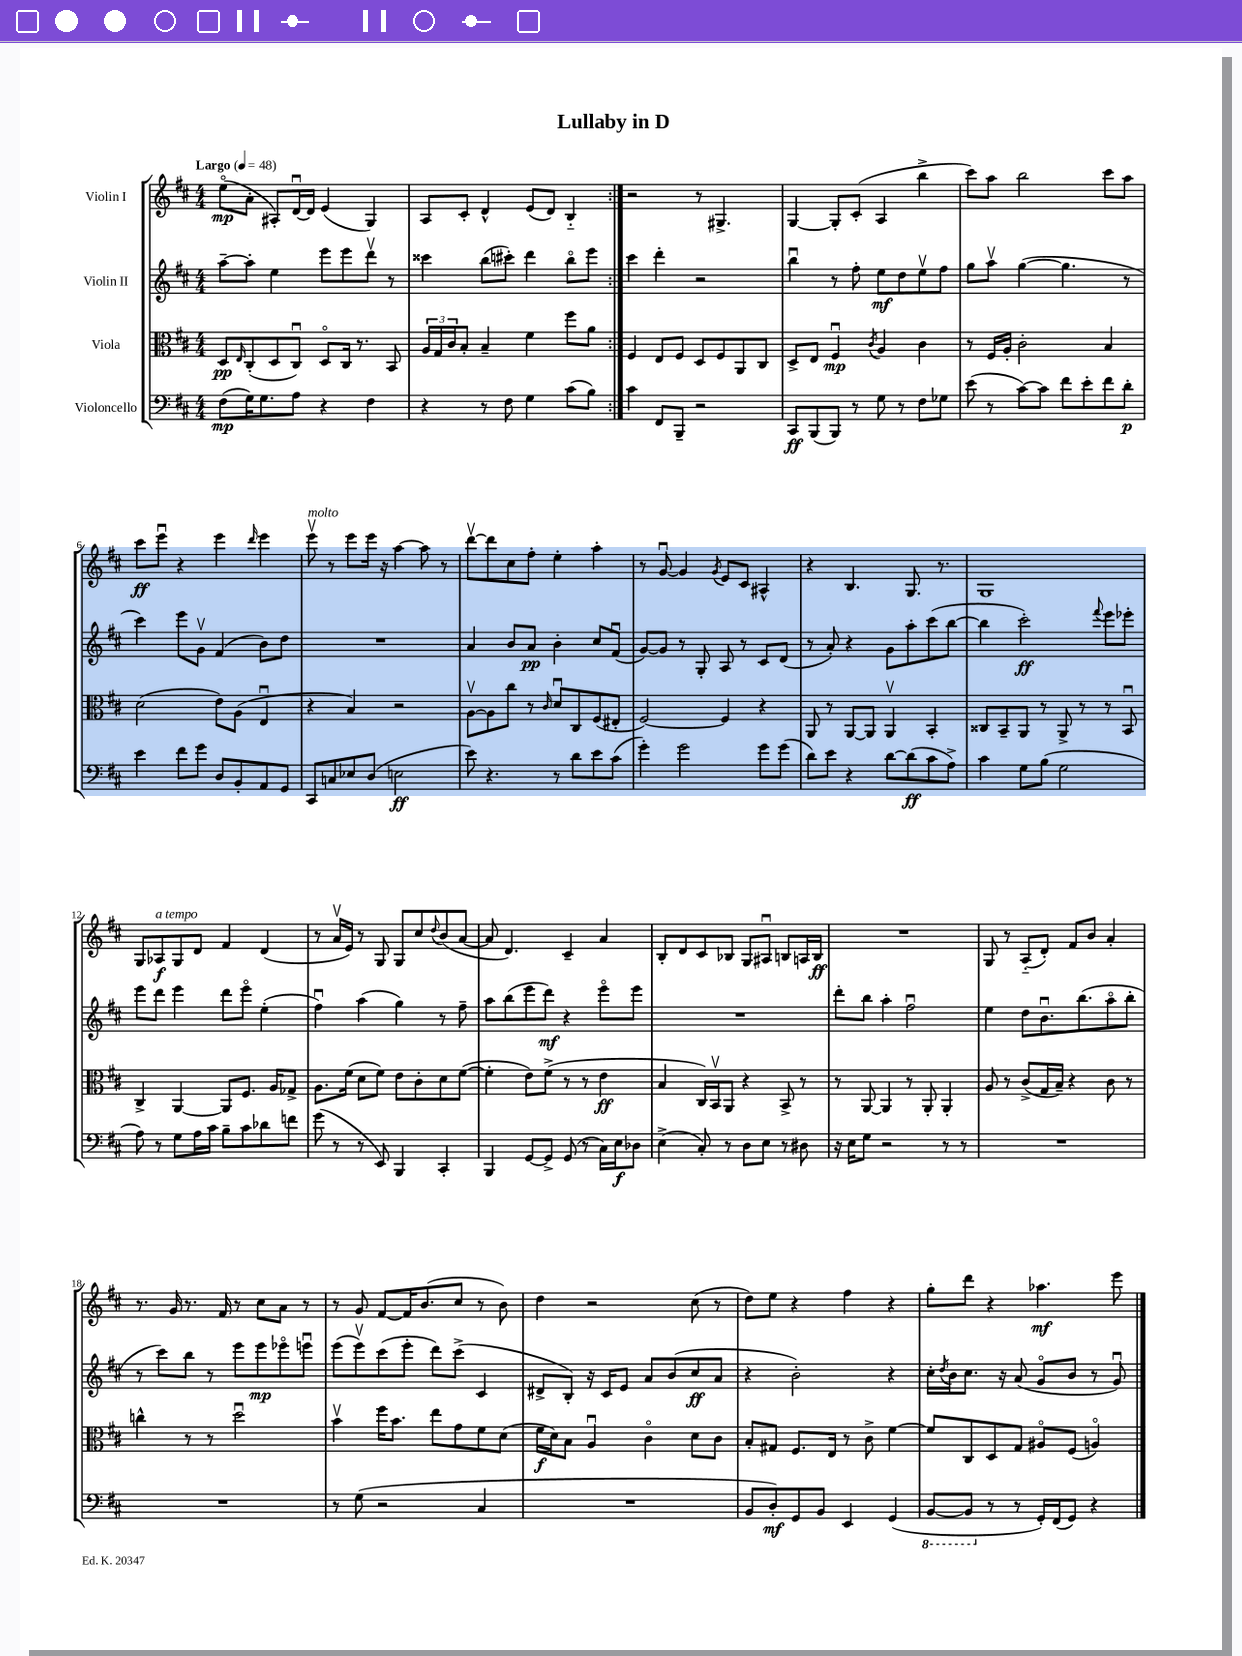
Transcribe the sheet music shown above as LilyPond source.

\header { title = "Lullaby in D" }
<<
\new StaffGroup <<
\new Staff = "s0" \with { instrumentName = "Violin I" } {
    \clef treble \key d \major \numericTimeSignature \time 4/4 \tempo "Largo" 4 = 48
    \repeat volta 2 { e''8\flageolet\mp( a'8-. ais8-.) d'16~\downbow d'16 e'4( g4) |
    a8 cis'8-. d'4-^ e'8( d'8) b4-_ | }
    r2 r8 gis4.-> |
    g4~ g8-. cis'8-.( a4 b''4-> |
    cis'''8) a''8 b''2 cis'''8 a''8 |
    cis'''8\ff e'''8\downbow r4 e'''4 \grace { d'''16 } e'''4 |
    e'''8\upbow^\markup { \italic "molto" } r8 e'''8 e'''16 r16 a''4~ a''8 r8 |
    d'''8~\upbow d'''8 cis''8 fis''8-. e''4-. a''4-. |
    r8 g'8~\downbow g'4 \acciaccatura { g'8 } e'8 cis'8 ais4-^ |
    r4 b4. g8. r8. |
    g1 |
    g8 aes8\f^\markup { \italic "a tempo" } g8 d'8 fis'4 d'4( |
    r8 a'16\upbow e'16) r8 g8 g8 cis''8 \appoggiatura { d''8 } b'8( a'8~ |
    a'8 d'4.) cis'4-- a'4 |
    b8-. d'8 cis'8 bes8 g8 ais8\downbow b8 a16 b16\ff |
    R1 |
    g8 r8 a8-_( d'8-.) fis'8 b'8 a'4-. |
    r8. g'16 r8. fis'16 r8 cis''8 a'8 r8 |
    r8 g'8 fis'8~ fis'16 b'8.( cis''8 r8 b'8) |
    d''4 r2 cis''8( r8 |
    d''8) e''8 r4 fis''4 r4 |
    g''8-. d'''8 r4 aes''4.\mf e'''8 \bar "|." |
}
\new Staff = "s1" \with { instrumentName = "Violin II" } {
    \clef treble \key d \major \numericTimeSignature \time 4/4
    \repeat volta 2 { a''8~-- a''8-. e''4 e'''8 e'''8 d'''8\upbow r8 |
    cisis'''4 b''8( cis'''8-.) d'''4 b''8\flageolet e'''8 | }
    cis'''4 d'''4-. r2 |
    b''4\downbow r8 fis''8-. e''8\mf d''8 e''8\upbow fis''8 |
    g''8 a''8\upbow g''4~( g''4. r8 |
    cis'''4) e'''8 g'8\upbow fis'4( b'8) d''8 |
    R1 |
    a'4 b'8 a'8\pp b'4-. cis''8 fis'8\downbow( |
    g'8~) g'8 r8 g8-. a8 r8 cis'8 d'8( |
    r8 a'8-.) r4 g'8 a''8-. cis'''8( b''8~ |
    b''4 cis'''2-.\ff) \appoggiatura { fis'''8 } e'''8 ees'''8-. |
    e'''8 d'''8 e'''4 d'''8 e'''8\flageolet e''4-.( |
    fis''4\downbow) a''4( g''4) r8 fis''8-- |
    a''8 b''8( e'''8 d'''8\mf) r4 e'''8\flageolet e'''8 |
    R1 |
    d'''8-. b''8 a''4-. fis''2\downbow |
    e''4 d''8 b'8.\downbow b''8.( a''8\flageolet b''8-. |
    r8 cis'''8) b''8 r8 e'''8 e'''8\mp ees'''8\flageolet e'''8\downbow |
    e'''8( e'''8\upbow) cis'''8( e'''8-. d'''8) cis'''8->( cis'4 |
    dis'8-> b8-.) r16 cis'16 e'8 a'8 b'8( cis''8\ff a'8 |
    r4 b'2-.) r4 |
    cis''16-. \acciaccatura { d''8 } b'16 cis''8. r16 a'8( g'8\flageolet b'8 r8 g'8\downbow) \bar "|." |
}
\new Staff = "s2" \with { instrumentName = "Viola" } {
    \clef alto \key d \major \numericTimeSignature \time 4/4
    \repeat volta 2 { d8\pp \grace { e16 } cis8-.( d8 cis8\downbow) d8\flageolet cis16 r8. b,8 |
    \tuplet 3/2 { a16 g16 cis'16 } b8-. b4-- fis'4 fis''8 a'8 | }
    fis4 e8 fis8 d8 fis8 a,8 cis8 |
    d8-> e8 fis4\downbow\mp \acciaccatura { cis'8 } a4 cis'4 |
    r8 fis16 a16-. cis'2-. b4 |
    d'2( e'8) a8( e4\downbow |
    r4 b4) r2 |
    a8~\upbow a8 cis''8 r8 \grace { cis'16 } d'8\downbow cis8 fis8( eis8-. |
    fis2~) fis4 r4 |
    a,8 r8 a,8~ a,8 a,4\upbow b,4-. |
    cisis8 b,8-- a,8 r8 a,8-> r8 r8 b,8\downbow |
    cis4-> a,4~ a,8 fis8. a16 ges8-> |
    a8. fis'16( d'8 fis'8) e'8 cis'8-. d'8 fis'8~( |
    fis'4-. e'8) fis'8->( r8 r8 e'4\ff |
    b4 cis16) b,16\upbow a,8 r4 b,8-> r8 |
    r8 a,8~ a,4 r8 a,8-. a,4-. |
    a8 r8 cis'8->( g16 b16--) r4 cis'8 r8 |
    c''4-^ r8 r8 d''2\downbow |
    b'4\upbow fis''16 b'8. e''8 g'8 fis'8 d'8( |
    fis'16\f d'16) b8 a4\downbow cis'4\flageolet d'8 cis'8 |
    b8-. gis8 fis8. e16 r8 cis'8-> fis'4~ |
    fis'8 cis8 d8 g8 ais8\flageolet fis8( a4\flageolet) \bar "|." |
}
\new Staff = "s3" \with { instrumentName = "Violoncello" } {
    \clef bass \key d \major \numericTimeSignature \time 4/4
    \repeat volta 2 { fis8\mp( g16) g8. a8 r4 fis4 |
    r4 r8 fis8 g4 cis'8( b8) | }
    cis'4 fis,8 b,,8-- r2 |
    cis,8\ff b,,8( b,,8) r8 g8 r8 fis8 ges8 |
    e'8( r8 cis'8~) cis'8 fis'8 e'8-. fis'8 d'8-.\p |
    e'4 fis'8 g'8 d8 b,8-. a,8 g,8 |
    cis,8 c8 ees8 d8( e2\ff |
    e'8) r4. r8 d'8 e'8 cis'8( |
    g'4-.) g'2 g'8 g'8( |
    d'8) e'8 r4 d'8~ d'8\ff( cis'8 a8->) |
    cis'4 g8 b8( g2 |
    a8) r8 g8 a16 cis'16 b8-- cis'8 des'8 f'8 |
    g'8( r8 r8 e,8) b,,4 cis,4-. |
    b,,4 g,8~ g,8-> g,8( r8 cis16) e16\f des8 |
    e4->( cis8-.) r8 d8 e8 r8 dis8 |
    r16 e16 g8 r2 r8 r8 |
    R1 |
    R1 |
    r8 g8( r2 cis4 |
    R1 |
    b,8 d8-.\mf) g,8 b,8 e,4 g,4( |
    \ottava #-1 b,,8~ b,,8 \ottava #0 r8 r8 g,16-.) fis,16( g,8) r4 \bar "|." |
}
>>
>>
